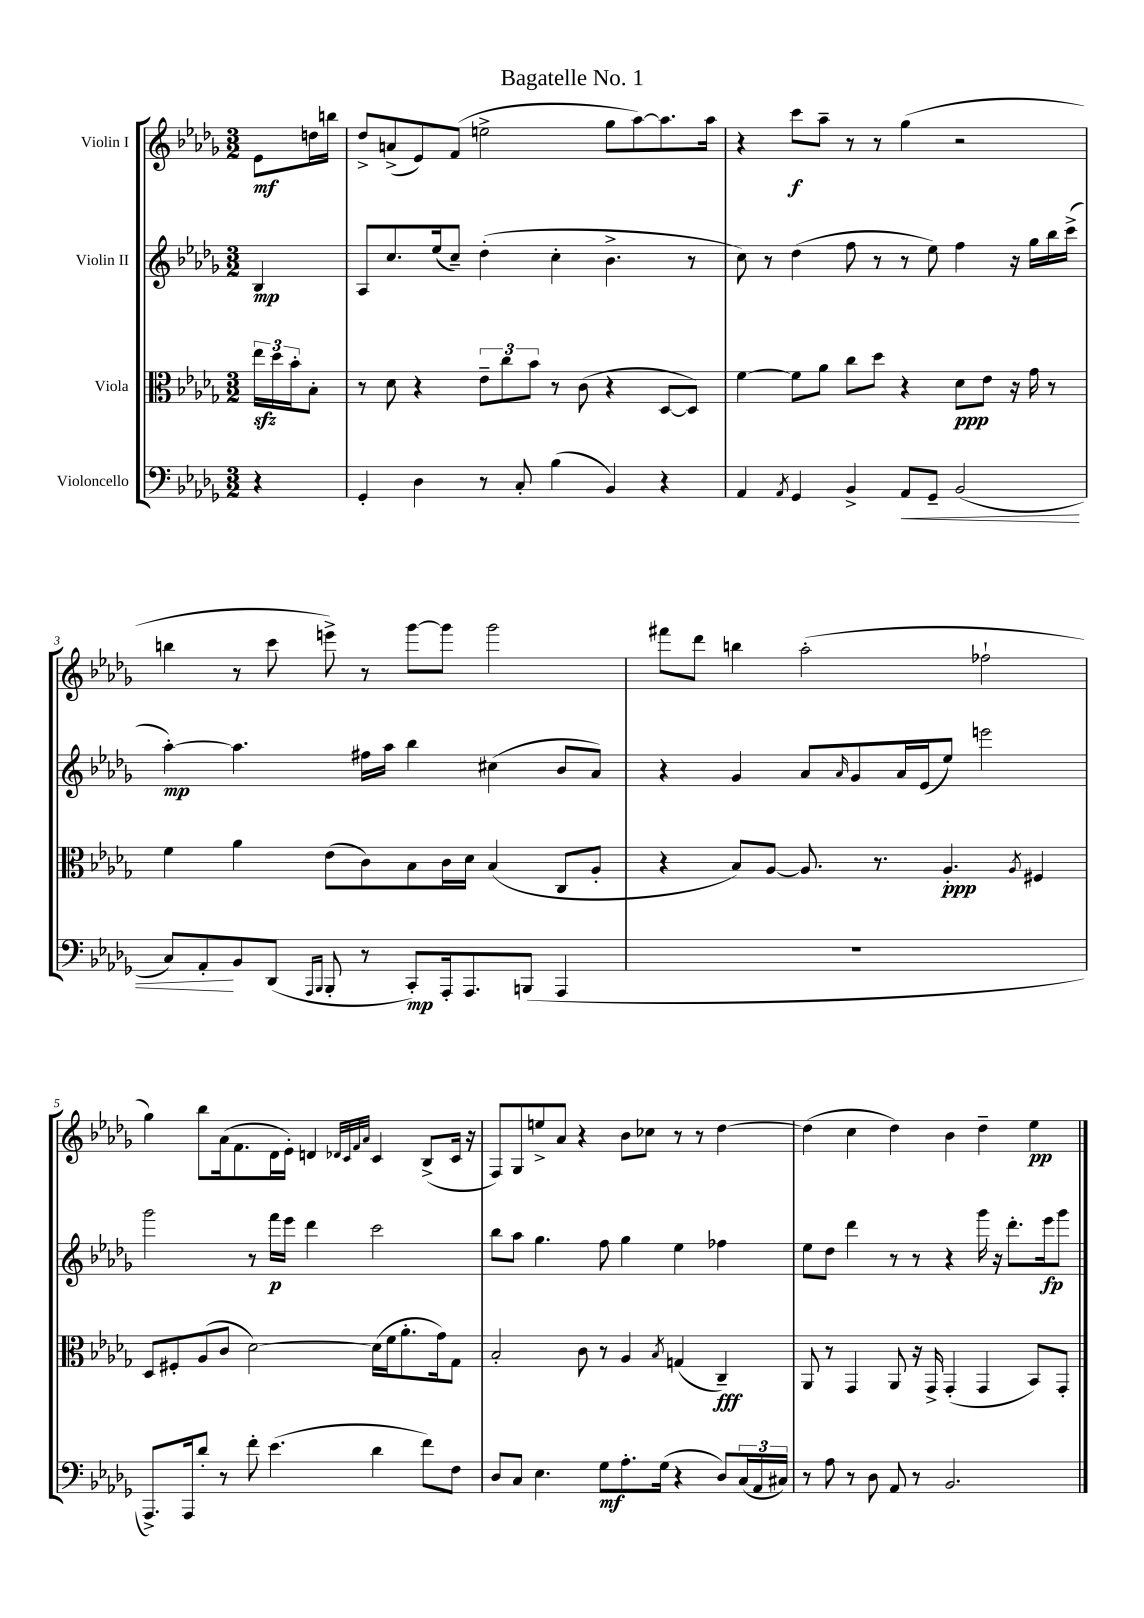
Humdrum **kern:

**kern	**kern	**kern	**kern
*staff4	*staff3	*staff2	*staff1
*clefF4	*clefC3	*clefG2	*clefG2
*k[b-e-a-d-g-]	*k[b-e-a-d-g-]	*k[b-e-a-d-g-]	*k[b-e-a-d-g-]
*M3/2	*M3/2	*M3/2	*M3/2
4r	24ee-\LL	4B-/	8e-\L
.	24dd-\	.	.
.	24b-'\J	.	.
.	8B-'\J	.	16dd\L
.	.	.	16bb\JJ
=	=	=	=
4GG-'/	8r	8A-/L	8dd-^/L
.	8d-\	8.cc/	(8a^/
4D-\	4r	.	8e-/)
.	.	(16ee-/k	.
.	.	8cc~/J)	(8f/J
8r	12e-~\L	(4dd-'\	2ee^\
.	12cc\	.	.
8C'/	.	.	.
.	12b-\J	.	.
(4B-\	8r	4cc'\	.
.	(8c\	.	.
4BB-/)	4r	4.b-^\	8gg-\L
.	.	.	[8aa-\)
4r	[8D-/L	.	8.aa-\]
.	8D-/]J)	8r	.
.	.	.	16aa-\Jk
=	=	=	=
4AA-/	[4f\	8cc\)	4r
.	.	8r	.
8qAA-/	.	.	.
4GG-/	8f\]L	(4dd-\	8ccc\L
.	8a-\J	.	8aa-~\J
4BB-^/	8cc\L	8ff\	8r
.	8dd-\J	8r	8r
8AA-/L	4r	8r	(4gg-\
8GG-~/J	.	8ee-\)	.
(2BB-/	8d-\L	4ff\	2r
.	8e-\J	.	.
.	16r	16r	.
.	16g-\	16gg-\LL	.
.	8r	16bb-\	.
.	.	(16ccc^\JJ	.
=	=	=	=
8C/L)	4f\	[4aa-'\)	4bb\
8AA-'/	.	.	.
8BB-/	4a-\	4.aa-\]	8r
(8DD-/J	.	.	8ccc\
16qqAAA-/LL	.	.	.
16qqBBB-/JJ	.	.	.
8BBB-'/	(8e-\L	.	8eee^\)
8r	8c\)	16ff#\LL	8r
.	.	16aa-\JJ	.
8CC'/L)	8B-\	4bb-\	[8ggg-\L
16AAA-'/k	16c\L	.	8ggg-\]J
8.AAA-/	16d-\JJ	.	.
.	(4B-/	(4cc#\	2ggg-\
(8BBB/J	.	.	.
4AAA-/	8C/L	8b-/L	.
.	8A-'/J	8a-/J)	.
=	=	=	=
1.r	4r	4r	8fff#\L
.	.	.	8ddd-\J
.	8B-/L)	4g-/	4bb\
.	[8A-/J	.	.
.	8.A-/]	8a-/L	(2aa-'\
.	.	16qqa-/	.
.	.	8g-/	.
.	8.r	.	.
.	.	16a-/L	.
.	.	(16e-/J	.
.	4.A-'/	8ee-/J)	.
.	.	2eee\	2ff-`\
.	8qA-/	.	.
.	4F#/	.	.
=	=	=	=
8.AAA-^/L)	8D-/L	2ggg-\	4gg-\)
.	8F#'/	.	.
16AAA-/k	.	.	.
8d-'/J	(8A-/	.	8bb-\L
8r	8c/J	.	(16a-\k
.	.	.	8.f\
8f'\	[2d-\)	8r	.
(4.e-\	.	16fff\LL	16d-\L
.	.	16eee-\JJ	16e-'\JJ)
.	.	4ddd-\	4d/
.	.	.	32qqd-/LLL
.	.	.	32qqc/
.	.	.	32qqf/
.	.	.	32qqa-/JJJ
4d-\	(16d-\]LL	2ccc\	4c/
.	16f\J	.	.
.	8.a-'\	.	.
8f\L)	.	.	(8B-^/L
.	16g-\k)	.	.
8F\J	8G-\J	.	16c/Jk
.	.	.	16r
=	=	=	=
8D-/L	2B-'/	8bb-\L	8F/L)
8C/J	.	8aa-\J	8G-/
4.E-\	.	4.gg-\	8ee^/
.	.	.	8a-/J
.	8c\	.	4r
8G-\L	8r	8ff\	.
8.A-'\	4A-/	4gg-\	8b-\L
.	.	.	8cc-\J
(16G-\Jk	.	.	.
.	8qB-/	.	.
4r	(4G/	4ee-\	8r
.	.	.	8r
8D-/L)	4C~/)	4ff-\	[4dd-\
(24C/L	.	.	.
24AA-/	.	.	.
24C#/JJ)	.	.	.
=	=	=	=
8r	8AA-/	8ee-\L	(4dd-\]
8A-\	8r	8dd-\J	.
8r	4GG-/	4ddd-\	4cc\
8D-\	.	.	.
8AA-/	8AA-/	8r	4dd-\)
8r	16r	8r	.
.	16GG-^/	.	.
2.BB-/	(4GG-'/	4r	4b-\
.	4GG-/	16ggg-\	4dd-~\
.	.	16r	.
.	.	8.ddd-'\L	.
.	8BB-/L)	.	4ee-\
.	.	16eee-\k	.
.	8GG-'/J	8ggg-\J	.
==	==	==	==
*-	*-	*-	*-
